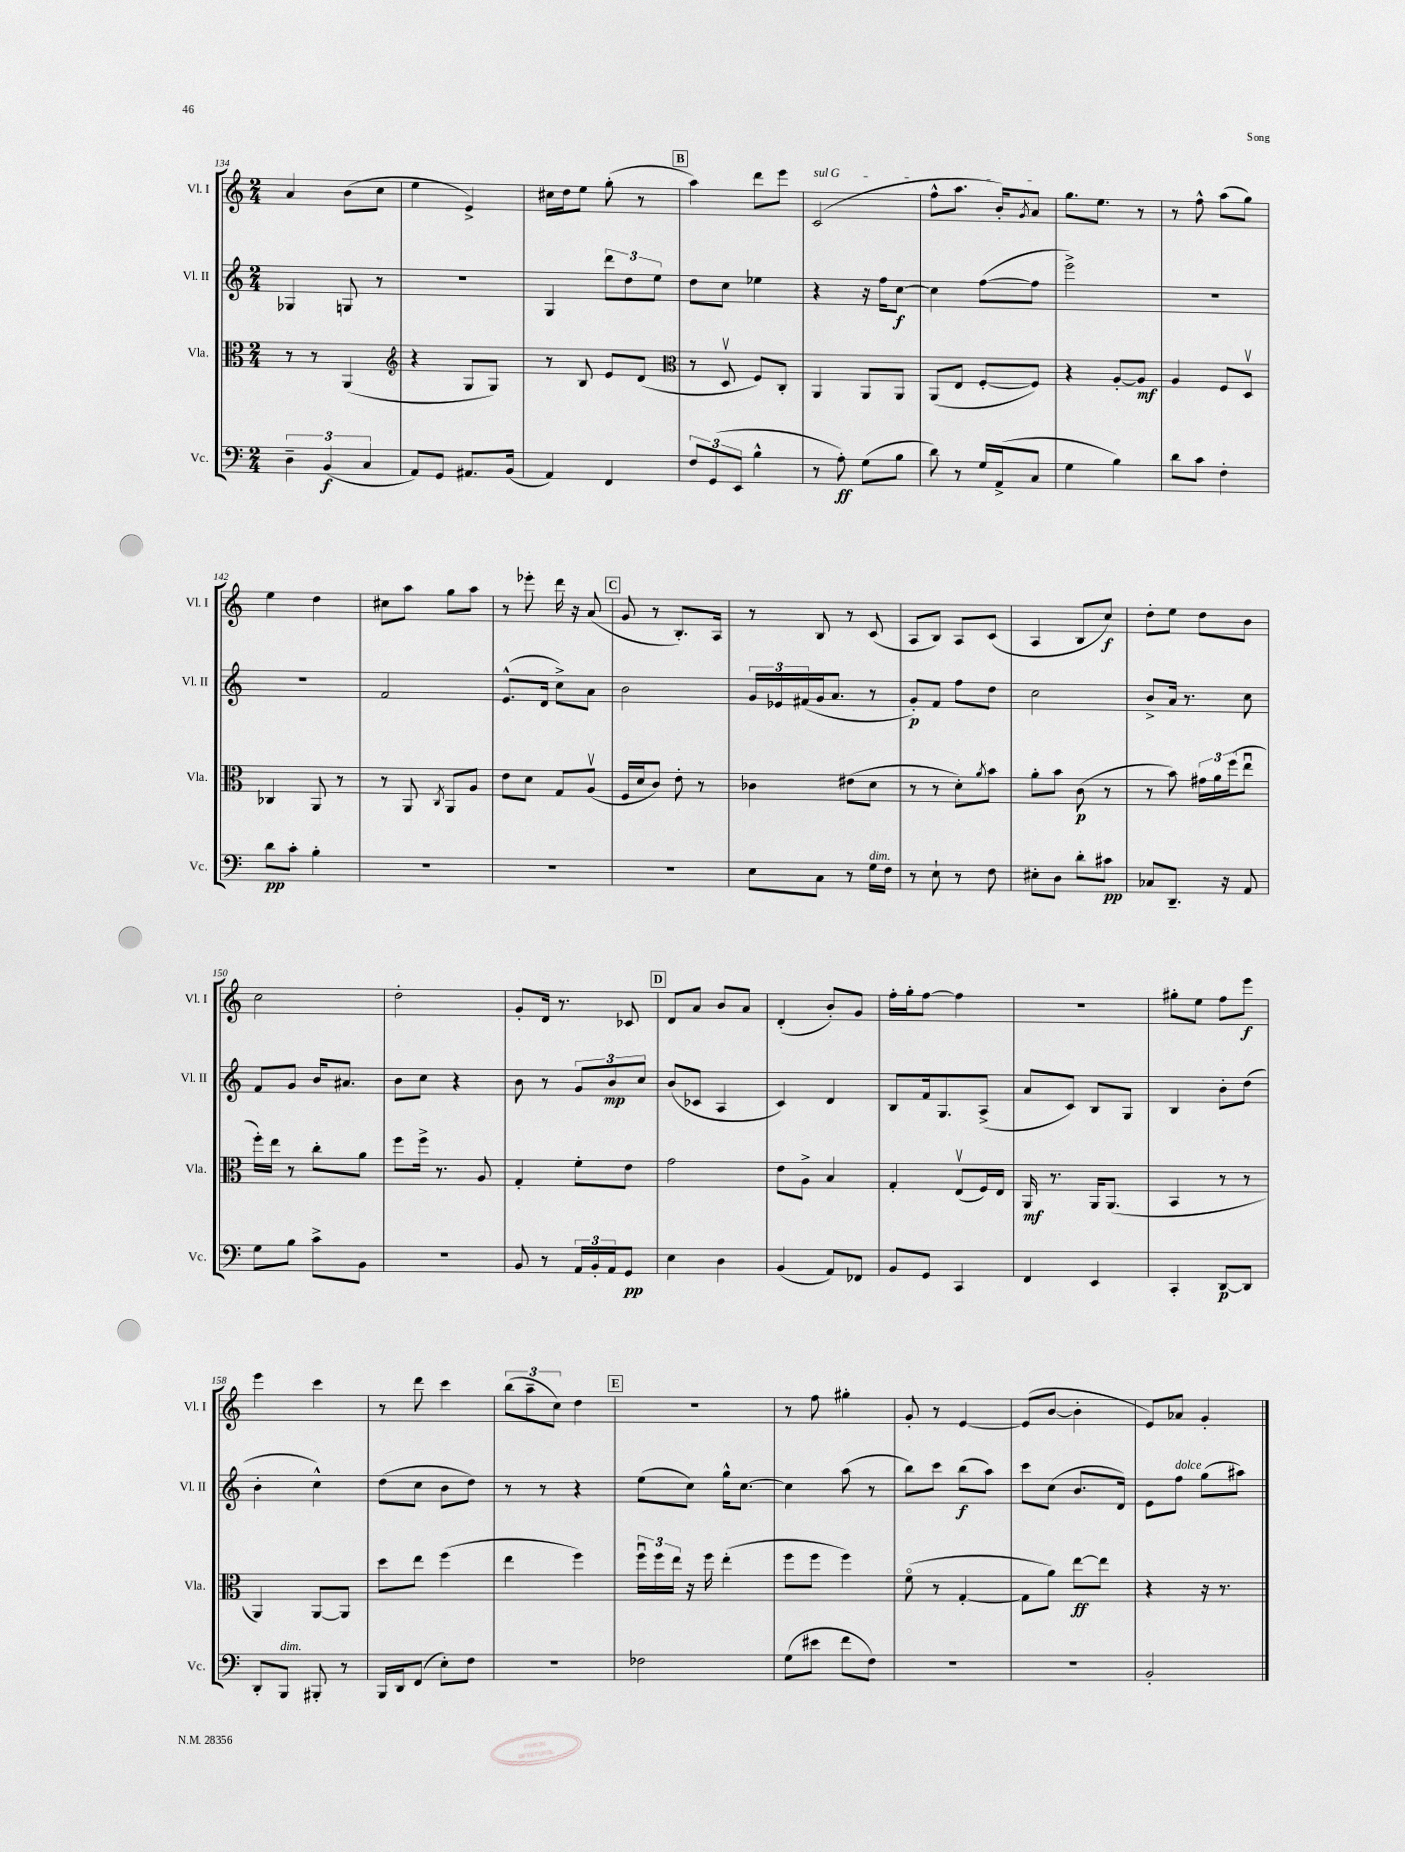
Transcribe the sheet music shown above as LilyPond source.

<<
\new StaffGroup <<
\new Staff = "s0" \with { instrumentName = "Vl. I" shortInstrumentName = "Vl. I" } {
    \clef treble \key c \major \numericTimeSignature \time 2/4
    a'4 b'8( c''8 |
    e''4 e'4->) |
    cis''16 d''16 e''8 g''8-.( r8 |
    \mark \markup { \box "B" } a''4) d'''8 e'''8 |
    \once \override TextSpanner.bound-details.left.text = \markup { \italic "sul G" } c'2\startTextSpan( |
    f''8-^ a''8. b'16-.) \acciaccatura { g'8 } a'8\stopTextSpan |
    g''8. e''8. r8 |
    r8 f''8-^ a''8( g''8) |
    e''4 d''4 |
    cis''8 a''8 g''8 a''8 |
    r8 ees'''8-. d'''16 r16 a'8( |
    \mark \markup { \box "C" } g'8 r8 b8.-.) a16 |
    r8 b8 r8 c'8( |
    a8 b8) a8 c'8( |
    a4 b8 c''8\f) |
    d''8-. e''8 d''8 b'8 |
    c''2 |
    d''2-. |
    g'8-. d'16 r8. ces'8 |
    \mark \markup { \box "D" } d'8 a'8 b'8 a'8 |
    d'4-.( b'8-.) g'8 |
    f''16-. g''16-. f''8~ f''4 |
    R2 |
    gis''8-. e''8 f''8 e'''8\f |
    e'''4 c'''4 |
    r8 d'''8 c'''4 |
    \tuplet 3/2 { b''8( a''8-- c''8) } d''4 |
    \mark \markup { \box "E" } R2 |
    r8 f''8 gis''4-. |
    g'8-. r8 e'4~ |
    e'8( b'8~ b'4-. |
    e'8) aes'8 g'4-. \bar "|." |
}
\new Staff = "s1" \with { instrumentName = "Vl. II" shortInstrumentName = "Vl. II" } {
    \clef treble \key c \major \numericTimeSignature \time 2/4
    ges4 g8 r8 |
    r2 |
    g4 \tuplet 3/2 { d'''8 d''8 e''8 } |
    \mark \markup { \box "B" } d''8 c''8 ees''4 |
    r4 r16 f''16 c''8~\f |
    c''4 f''8~( f''8 |
    e'''2->) |
    R2 |
    R2 |
    f'2 |
    e'8.-^( d'16 c''8->) a'8 |
    \mark \markup { \box "C" } b'2 |
    \tuplet 3/2 { g'16 ees'16 fis'16( } g'16 a'8. r8 |
    g'8-.\p) f'8 f''8 d''8 |
    c''2 |
    b'8-> a'16 r8. c''8 |
    f'8 g'8 b'16 ais'8. |
    b'8 c''8 r4 |
    b'8 r8 \tuplet 3/2 { g'8 b'8\mp c''8 } |
    \mark \markup { \box "D" } b'8( ces'8 a4 |
    c'4) d'4 |
    b8 f'16 g8. a8->( |
    a'8 c'8) b8 g8 |
    b4 b'8-. d''8( |
    b'4-. c''4-^) |
    d''8( c''8 b'8 d''8) |
    r8 r8 r4 |
    \mark \markup { \box "E" } e''8( c''8) g''16-^ c''8.~ |
    c''4 a''8( r8 |
    b''8) c'''8 b''8\f( a''8) |
    c'''8 c''8( b'8. d'16) |
    e'8 f''8^\markup { \italic "dolce" } g''8( ais''8) \bar "|." |
}
\new Staff = "s2" \with { instrumentName = "Vla." shortInstrumentName = "Vla." } {
    \clef alto \key c \major \numericTimeSignature \time 2/4
    r8 r8 a,4( |
    \clef treble r4 g8 g8) |
    r8 b8 e'8 d'8( |
    \mark \markup { \box "B" } \clef alto r8 d8\upbow f8) c8-. |
    a,4 a,8 a,8 |
    a,8( e8 f8~-. f8) |
    r4 a8~-. a8\mf |
    a4 f8 d8\upbow |
    ces4 a,8 r8 |
    r8 a,8 \acciaccatura { c8 } a,8 a8 |
    e'8 d'8 g8 a8\upbow( |
    \mark \markup { \box "C" } f16 d'16 c'8) e'8-. r8 |
    ces'4 eis'8( d'8 |
    r8 r8 d'8-.) \acciaccatura { a'8 } b'8 |
    a'8-. b'8 c'8\p( r8 |
    r8 b'8) \tuplet 3/2 { gis'16 a'16 f''16( } e''8\downbow |
    f''16-.) e''16 r8 c''8-. a'8 |
    f''8 f''16-> r8. a8 |
    g4-. f'8-. e'8 |
    \mark \markup { \box "D" } g'2 |
    e'8 a8-> b4 |
    g4-. e8\upbow( f16) e16 |
    a,16\mf r8. a,16 a,8.( |
    b,4 r8 r8 |
    a,4) a,8~ a,8 |
    d''8 e''8 f''4( |
    e''4 f''4) |
    \mark \markup { \box "E" } \tuplet 3/2 { f''16\downbow f''16 e''16 } r16 f''16 e''4-.( |
    f''8 f''8 f''4) |
    f'8\flageolet( r8 g4~-. |
    g8 a'8) e''8~\ff e''8 |
    r4 r16 r8. \bar "|." |
}
\new Staff = "s3" \with { instrumentName = "Vc." shortInstrumentName = "Vc." } {
    \clef bass \key c \major \numericTimeSignature \time 2/4
    \tuplet 3/2 { d4-- b,4\f( c4 } |
    a,8) g,8 ais,8. b,16( |
    a,4) f,4 |
    \mark \markup { \box "B" } \tuplet 3/2 { f8 g,8( e,8 } b4-^ |
    r8 a8-.\ff) g8( b8 |
    d'8) r8 g16 a,16->( c8 |
    g4 b4) |
    d'8 c'8 f4-. |
    d'8\pp c'8-. b4-. |
    R2 |
    R2 |
    \mark \markup { \box "C" } R2 |
    e8 c8 r8 g16^\markup { \italic "dim." } f16 |
    r8 e8-! r8 f8 |
    eis8-. d8 d'8-. cis'8\pp |
    ces8 d,8.-- r16 a,8 |
    g8 b8 c'8-> b,8 |
    R2 |
    b,8 r8 \tuplet 3/2 { a,16 b,16-. a,16 } g,8\pp |
    \mark \markup { \box "D" } e4 d4 |
    b,4( a,8) fes,8 |
    b,8 g,8 c,4 |
    f,4 e,4 |
    c,4-. d,8~\p d,8 |
    d,8-. b,,8^\markup { \italic "dim." } bis,,8-. r8 |
    b,,16 d,16 f,8( e8-.) f8 |
    r2 |
    \mark \markup { \box "E" } fes2 |
    g8( eis'8 f'8 f8) |
    R2 |
    R2 |
    b,2-. \bar "|." |
}
>>
>>
\layout { \context { \Score currentBarNumber = #134 } }
